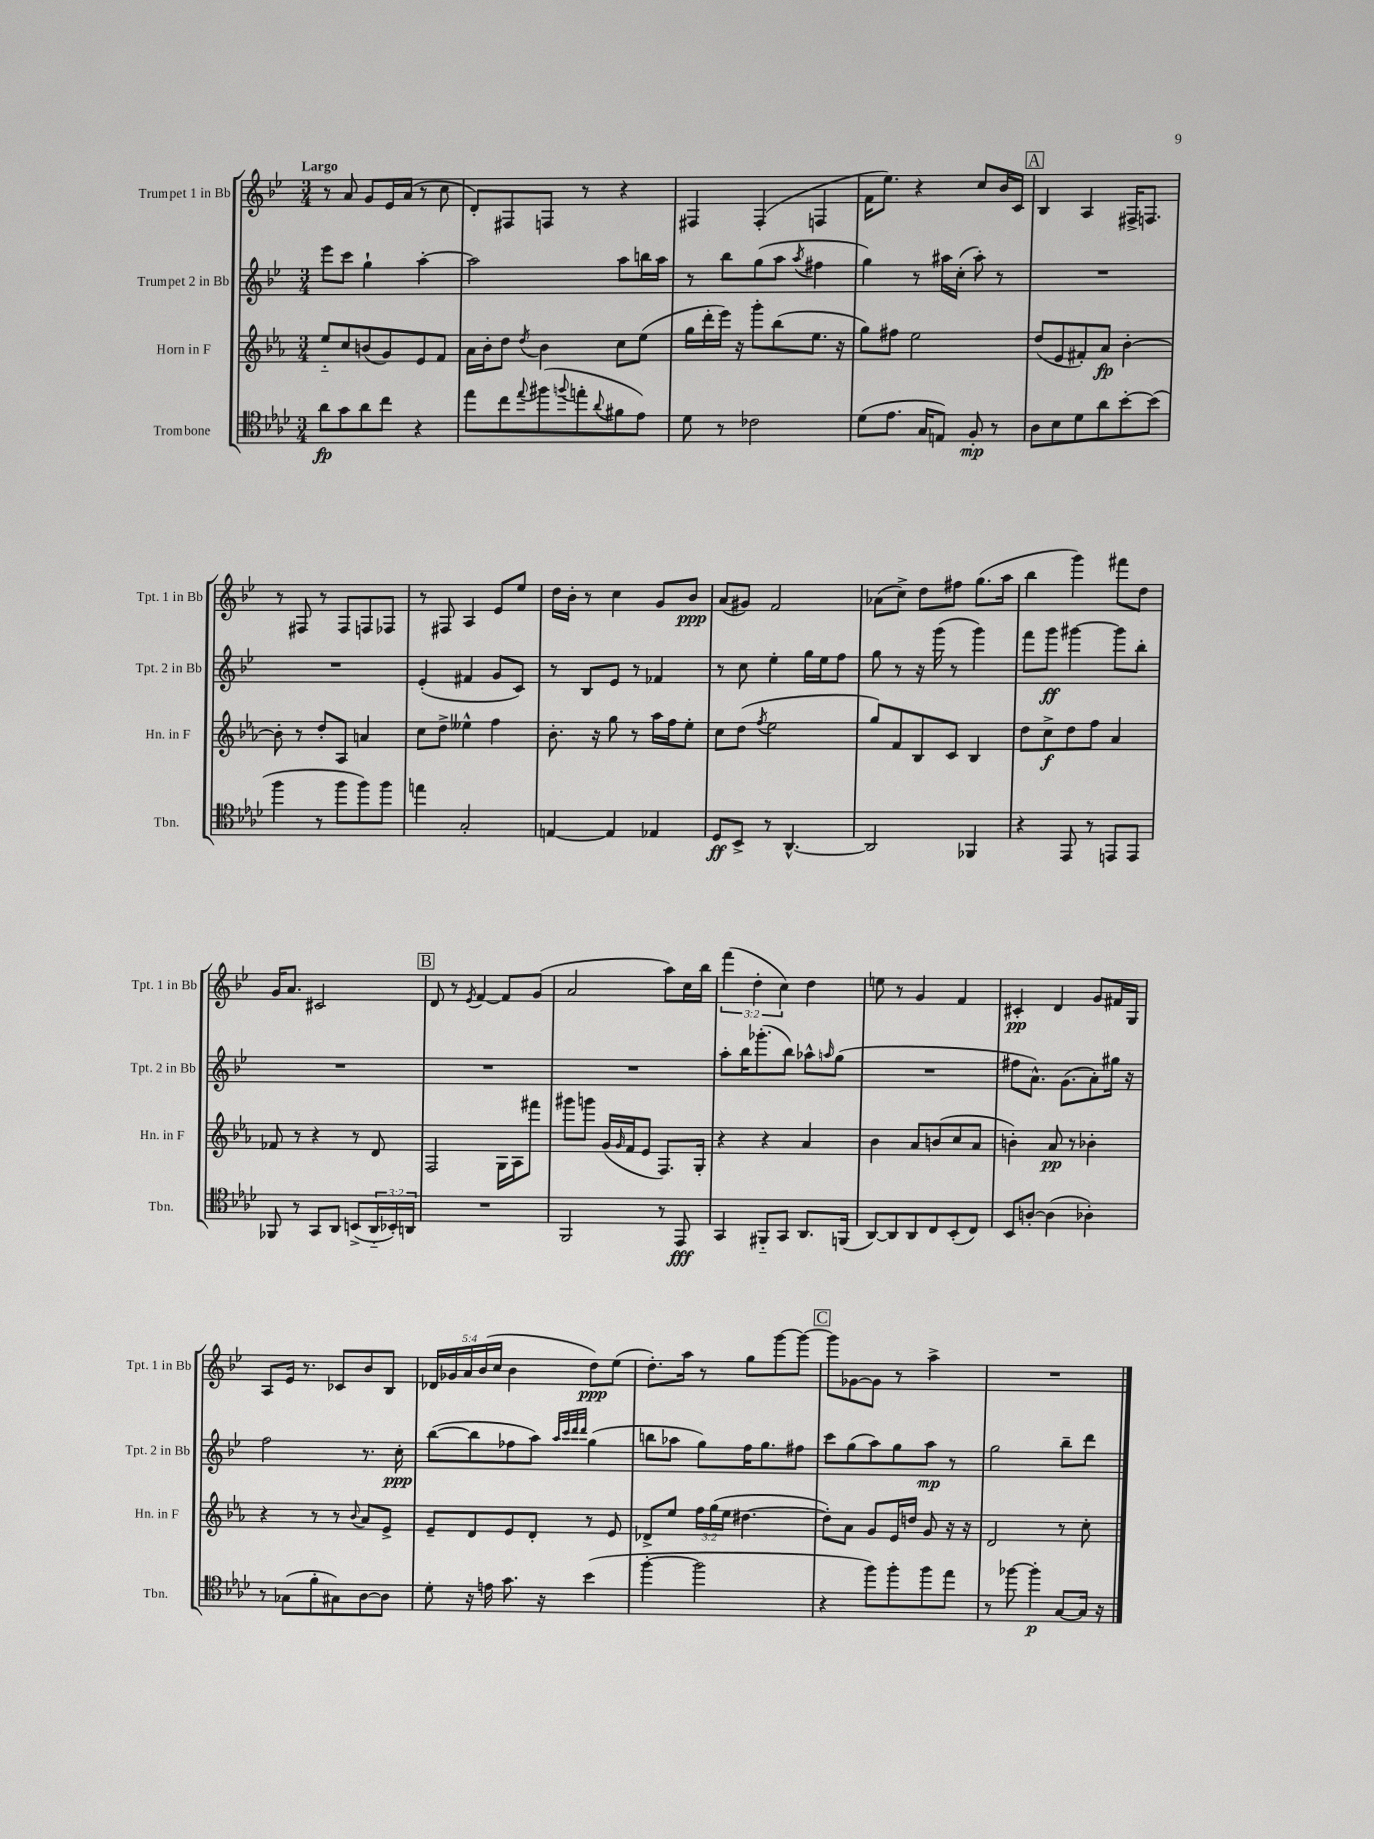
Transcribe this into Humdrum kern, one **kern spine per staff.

**kern	**dynam	**kern	**dynam	**kern	**dynam	**kern	**dynam
*part4	*part4	*part3	*part3	*part2	*part2	*part1	*part1
*staff4	*staff4	*staff3	*staff3	*staff2	*staff2	*staff1	*staff1
*I"Trombone	*	*I"Horn in F	*	*I"Trumpet 2 in Bb	*	*I"Trumpet 1 in Bb	*
*I'Tbn.	*	*I'Hn. in F	*	*I'Tpt. 2 in Bb	*	*I'Tpt. 1 in Bb	*
*clefC4	*	*clefG2	*	*clefG2	*	*clefG2	*
*k[b-e-a-d-]	*	*k[b-e-a-]	*	*k[b-e-]	*	*k[b-e-]	*
*M3/4	*	*M3/4	*	*M3/4	*	*M3/4	*
=1	=1	=1	=1	=1	=1	=1	=1
!	!	!	!	!	!	!LO:TX:a:B:t=Largo	!
8a-\L	fp	8ee-/L	.	8eee-\L	.	8r	.
8g\	.	8cc/	.	8ccc\J	.	8a/	.
8a-\	.	(8bn/	.	4gg`\	.	8g/L	.
8cc\J	.	8g/)	.	.	.	16e-/L	.
.	.	.	.	.	.	(16a/JJ	.
4r	.	8e-/	.	[4aa'\	.	8r	.
.	.	8f/J	.	.	.	8cc\	.
=2	=2	=2	=2	=2	=2	=2	=2
8ee-\L	.	16a-\LL	.	2aa\]	.	8d'/L)	.
.	.	16b-'\J	.	.	.	.	.
8cc\	.	8dd\J	.	.	.	8F#X/	.
8qqee-/	.	8qdd/	.	.	.	.	.
(8ff#X\	.	4b-\	.	.	.	8Fn/J	.
8qqffn/	.	.	.	.	.	.	.
8een'\	.	.	.	.	.	8r	.
8qqa-/	.	.	.	.	.	.	.
8f#X\	.	8cc\L	.	8aa\L	.	4r	.
8e-\J)	.	(8ee-\J	.	16bbn\L	.	.	.
.	.	.	.	16aa\JJ	.	.	.
=3	=3	=3	=3	=3	=3	=3	=3
8d-\	.	16gg\LL	.	8r	.	4F#X/	.
.	.	16ddd'\	.	.	.	.	.
8r	.	16eee-\JJ)	.	8bb-\L	.	.	.
.	.	16r	.	.	.	.	.
2c-X\	.	8ggg'\L	.	(8gg\	.	(4F#'/	.
.	.	(8bb-\	.	8aa\J	.	.	.
.	.	.	.	8qaa/	.	.	.
.	.	8.ee-\J	.	4ff#X\	.	4Fn/	.
.	.	16r	.	.	.	.	.
=4	=4	=4	=4	=4	=4	=4	=4
(8d-\L	.	8gg\L)	.	4gg\)	.	16f\KL	.
.	.	.	.	.	.	8.ee-\J)	.
8.e-\J	.	8ff#X\J	.	.	.	.	.
.	.	2ee-\	.	8r	.	4r	.
16G/KL	.	.	.	.	.	.	.
8En/J)	.	.	.	16aa#X\LL	.	.	.
.	.	.	.	(16cc'\JJ	.	.	.
8F'/	mp	.	.	8aa#'\)	.	8cc/L	.
8r	.	.	.	8r	.	16b-/L	.
.	.	.	.	.	.	16c/JJ	.
!!LO:REH:place=s1:t=A
=5	=5	=5	=5	=5	=5	=5	=5
8A-\L	.	(8dd/L	.	2.r	.	4B-/	.
8B-\	.	8e-/	.	.	.	.	.
8d-\	.	8f#X'/)	.	.	.	4A/	.
8a-\	.	8a-/J	fp	.	.	.	.
[8b-'\	.	[4b-'\	.	.	.	16F#X^/KL	.
.	.	.	.	.	.	8.Fn/J	.
(8b-\J]	.	.	.	.	.	.	.
!!LO:LB:g=z
=6	=6	=6	=6	=6	=6	=6	=6
4ff\	.	8b-'\]	.	2.r	.	8r	.
.	.	8r	.	.	.	8F#X/	.
8r	.	8dd'/L	.	.	.	8r	.
8ff\L	.	8A-/J	.	.	.	8F#/L	.
8ff\)	.	4an/	.	.	.	8Fn/	.
8ff\J	.	.	.	.	.	8F-X/J	.
=7	=7	=7	=7	=7	=7	=7	=7
4een\	.	8cc\L	.	(4e-'/	.	8r	.
.	.	8dd^\J	.	.	.	8F#X/	.
2G'/	.	4ee--X^^\	.	4f#X/	.	4A/	.
.	.	4ff\	.	8g/L	.	8e-/L	.
.	.	.	.	8c/J)	.	8ee-/J	.
=8	=8	=8	=8	=8	=8	=8	=8
[4En/	.	8.b-'\	.	8r	.	16dd\LL	.
.	.	.	.	.	.	16b-'\JJ	.
.	.	.	.	8B-/L	.	8r	.
.	.	16r	.	.	.	.	.
4E/]	.	8gg\	.	8e-/J	.	4cc\	.
.	.	8r	.	8r	.	.	.
4E-X/	.	16aa-\LL	.	4f-X/	.	8g/L	.
.	.	16ff\J	.	.	.	.	.
.	.	8ee-'\J	.	.	.	8b-/J	ppp
=9	=9	=9	=9	=9	=9	=9	=9
8D-/L	ff	8cc\L	.	8r	.	(8a/L	.
8BB-^/J	.	(8dd\J	.	8cc\	.	8g#X/J)	.
.	.	8qff/	.	.	.	.	.
8r	.	2ee-\	.	4ee-'\	.	2f/	.
[4.AA-^^/	.	.	.	.	.	.	.
.	.	.	.	16gg\LL	.	.	.
.	.	.	.	16ee-\J	.	.	.
.	.	.	.	8ff\J	.	.	.
=10	=10	=10	=10	=10	=10	=10	=10
2AA-/]	.	8gg/L)	.	8gg\	.	(8a-X\L	.
.	.	8f/	.	8r	.	8cc^\J)	.
.	.	8B-/	.	16r	.	8dd\L	.
.	.	.	.	(16ggg\	.	.	.
.	.	8c/J	.	8r	.	8ff#X\J	.
4FF-X/	.	4B-/	.	4ggg\)	.	(8.gg\L	.
.	.	.	.	.	.	16aa\Jk	.
=11	=11	=11	=11	=11	=11	=11	=11
4r	.	8dd\L	.	8fff\L	.	4bb-\	.
.	.	8cc^\	f	8ggg\J	ff	.	.
8EE-/	.	8dd\	.	[4ggg#X\	.	4ggg\)	.
8r	.	8ff\J	.	.	.	.	.
8EEn/L	.	4a-/	.	8ggg#\L]	.	8fff#X\L	.
8EE/J	.	.	.	8bb-'\J	.	8dd\J	.
!!LO:LB:g=z
=12	=12	=12	=12	=12	=12	=12	=12
8FF-X/	.	8f-X/	.	2.r	.	16g/KL	.
.	.	.	.	.	.	8.a/J	.
8r	.	8r	.	.	.	.	.
8GG/L	.	4r	.	.	.	2c#X/	.
8AA-/J	.	.	.	.	.	.	.
(8BBn^/L	.	8r	.	.	.	.	.
24AA-/L	.	8d/	.	.	.	.	.
24BB-X'/)	.	.	.	.	.	.	.
24AAn/JJ	.	.	.	.	.	.	.
!!LO:REH:place=s1:t=B
=13	=13	=13	=13	=13	=13	=13	=13
2.r	.	2F/	.	2.r	.	8d/	.
.	.	.	.	.	.	8r	.
.	.	.	.	.	.	8qe-/	.
.	.	.	.	.	.	[4f/	.
.	.	16G\LL	.	.	.	8f/L]	.
.	.	16A-\J	.	.	.	.	.
.	.	8fff#X\J	.	.	.	(8g/J	.
=14	=14	=14	=14	=14	=14	=14	=14
2FF/	.	8ggg#X\L	.	2.r	.	2a/	.
.	.	8gggn\J	.	.	.	.	.
.	.	(16g/LL	.	.	.	.	.
.	.	16qqg/	.	.	.	.	.
.	.	16f/J	.	.	.	.	.
.	.	8e-/J	.	.	.	.	.
8r	.	8.F/L)	.	.	.	8aa\L)	.
8EE-/	fff	.	.	.	.	16cc\L	.
.	.	16G'/Jk	.	.	.	16bb-\JJ	.
=15	=15	=15	=15	=15	=15	=15	=15
4GG/	.	4r	.	8aa'\L	.	(6fff\	.
.	.	.	.	16bb-\K	.	.	.
.	.	.	.	.	.	6dd'\	.
.	.	.	.	(8.ggg-X'\	.	.	.
8FF#X/L	.	4r	.	.	.	.	.
.	.	.	.	.	.	6cc\)	.
8GG/J	.	.	.	8bb-\J)	.	.	.
8.AA-/L	.	4a-/	.	8aa-X^^\L	.	4dd\	.
.	.	.	.	16qqaan/	.	.	.
.	.	.	.	(8gg\J	.	.	.
(16FFn/Jk	.	.	.	.	.	.	.
=16	=16	=16	=16	=16	=16	=16	=16
[8AA-/L)	.	4b-\	.	2.r	.	8een\	.
8AA-/]	.	.	.	.	.	8r	.
8AA-/	.	8a-/L	.	.	.	4g/	.
8C/	.	(8bn/	.	.	.	.	.
(8BB-'/	.	8cc/	.	.	.	4f/	.
8C/J)	.	8a-/J	.	.	.	.	.
=17	=17	=17	=17	=17	=17	=17	=17
8BB-/L	.	4bn'\)	.	8ff#X\L	.	4c#X'/	pp
[8An'/J	.	.	.	8.a^^\J)	.	.	.
(4A\]	.	8a-/	pp	.	.	4d/	.
.	.	.	.	(8.g\L	.	.	.
.	.	8r	.	.	.	.	.
4A-X'\)	.	4b-X'\	.	8a'\)	.	8g/L	.
.	.	.	.	16gg#X\Jk	.	16f#X/L	.
.	.	.	.	16r	.	16G/JJ	.
!!LO:LB:g=z
=18	=18	=18	=18	=18	=18	=18	=18
8r	.	4r	.	2ff\	.	8A/L	.
(8G-X\L	.	.	.	.	.	16e-/Jk	.
.	.	.	.	.	.	8.r	.
8f'\	.	8r	.	.	.	.	.
8G#X\)	.	8r	.	.	.	8c-X/L	.
.	.	8qqb-/	.	.	.	.	.
[8A-\	.	8a-/L	.	8.r	.	8b-/	.
8A-\J]	.	8e-^/J	.	.	.	8B-/J	.
.	.	.	.	16cc'\	ppp	.	.
=19	=19	=19	=19	=19	=19	=19	=19
8d-'\	.	8e-~/L	.	([8bb-\L	.	20d-X/LL	.
.	.	.	.	.	.	20g-X/	.
.	.	.	.	.	.	20a/	.
16r	.	8d/	.	8bb-\]	.	.	.
.	.	.	.	.	.	(20b-/	.
16en\	.	.	.	.	.	.	.
.	.	.	.	.	.	20cc/JJ	.
8.g\	.	8e-/	.	8ff-X\	.	4b-\	.
.	.	8d'/J	.	8aa\J)	.	.	.
16r	.	.	.	.	.	.	.
.	.	.	.	32qqaa/LLL	.	.	.
.	.	.	.	32qqccc/	.	.	.
.	.	.	.	32qqddd/	.	.	.
.	.	.	.	32qqddd/JJJ	.	.	.
(4b-\	.	8r	.	(4gg\	.	8dd\L)	ppp
.	.	8e-/	.	.	.	(8ee-\J	.
=20	=20	=20	=20	=20	=20	=20	=20
[4ff'\	.	8d-X^/L	.	8bbn\L	.	8.dd'\L)	.
.	.	8ee-/J	.	8aa-X\J	.	.	.
.	.	.	.	.	.	16aa\Jk	.
2ff\]	.	24ff\LL	.	8gg\L)	.	8r	.
.	.	(24gg\	.	.	.	.	.
.	.	24ee-\JJ	.	.	.	.	.
.	.	[4.dd#X\	.	16ff\K	.	8gg\L	.
.	.	.	.	8.gg\	.	.	.
.	.	.	.	.	.	[8ggg\	.
.	.	.	.	8ff#X\J	.	8ggg\J_	.
!!LO:REH:place=s1:t=C
=21	=21	=21	=21	=21	=21	=21	=21
4r	.	8dd#'\L])	.	8ccc\L	.	8ggg\L]	.
.	.	8a-\J	.	(8gg\	.	[8g-X\	.
8ff\L)	.	8g/L	.	8aa\)	.	8g-\J]	.
8ff'\	.	16e-/L	.	8gg\	.	8r	.
.	.	16ddn/JJ	.	.	.	.	.
8ff\	.	8g/	.	8aa\J	mp	4aa^\	.
8ee-\J	.	16r	.	8r	.	.	.
.	.	16r	.	.	.	.	.
=22	=22	=22	=22	=22	=22	=22	=22
8r	.	2d/	.	2gg\	.	2.r	.
[8ff-X\	.	.	.	.	.	.	.
4ff-'\]	p	.	.	.	.	.	.
[8G/L	.	8r	.	8bb-~\L	.	.	.
16G/Jk]	.	8cc'\	.	8ddd\J	.	.	.
16r	.	.	.	.	.	.	.
==	==	==	==	==	==	==	==
*-	*-	*-	*-	*-	*-	*-	*-
